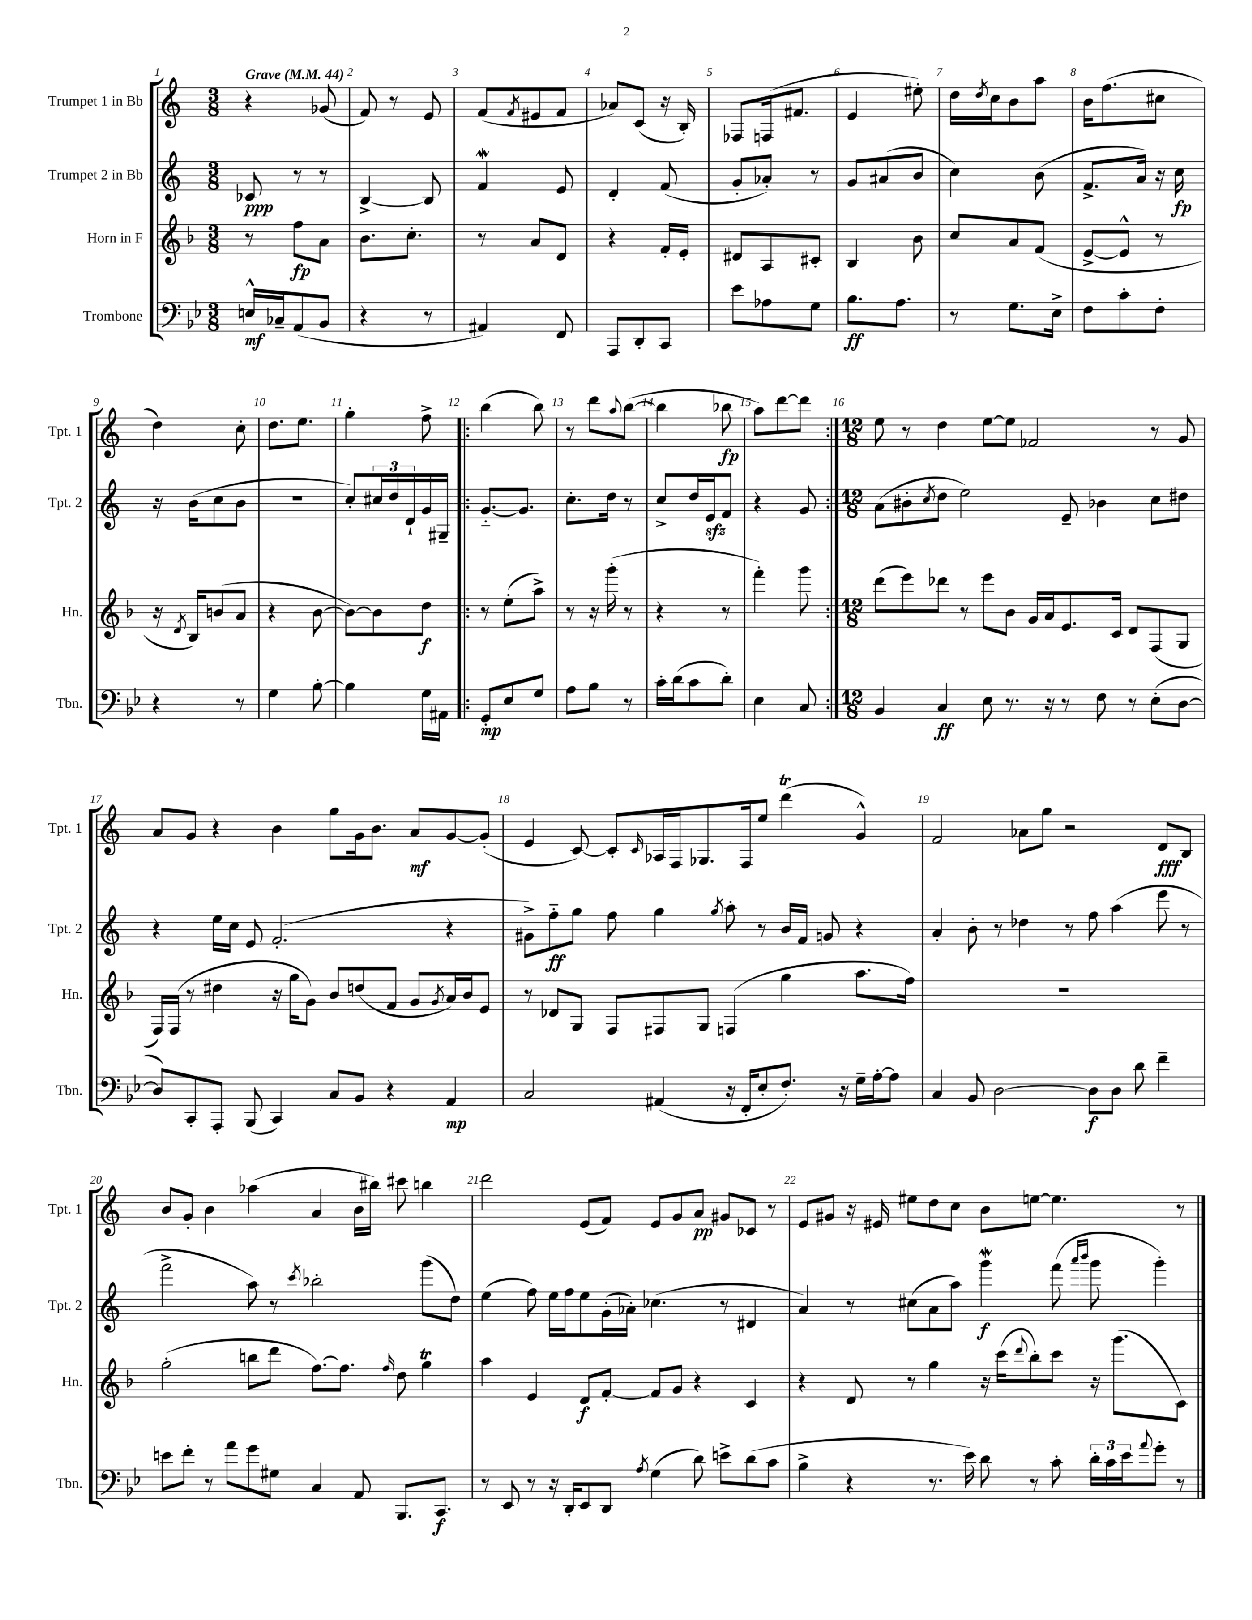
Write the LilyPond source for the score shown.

<<
\new StaffGroup <<
\new Staff = "s0" \with { instrumentName = "Trumpet 1 in Bb" shortInstrumentName = "Tpt. 1" } {
    \clef treble \key c \major \numericTimeSignature \time 3/8 \tempo "Grave" 4 = 44
    r4 ges'8( |
    f'8) r8 e'8 |
    f'8( \acciaccatura { f'8 } eis'8 f'8 |
    aes'8) c'8( r16 b16-.) |
    fes8 f16( fis'8. |
    e'4 eis''8-.) |
    d''16 \acciaccatura { d''8 } c''16 b'8 a''8 |
    b'16 f''8.( cis''8 |
    d''4) c''8-. |
    d''8. e''8. |
    g''4-. f''8-> |
    \repeat volta 2 { b''4( b''8) |
    r8 d'''8 \appoggiatura { a''8 } b''8~( |
    b''4 bes''8\fp |
    a''8) d'''8~ d'''8 | }
    \numericTimeSignature \time 12/8 e''8 r8 d''4 e''8~ e''8 fes'2 r8 g'8 |
    a'8 g'8 r4 b'4 g''8 g'16 b'8. a'8\mf g'8~ g'8-.( |
    e'4 c'8~) c'8-. \grace { c'16 } aes16 f16 ges8. f16 e''8 d'''4\trill( g'4-^) |
    f'2 aes'8 g''8 r2 d'8\fff b8 |
    b'8 g'8-. b'4 aes''4( a'4 b'16 bis''16) cis'''8 b''4 |
    d'''2 e'8( f'8) e'8 g'8 a'8\pp gis'8 ces'8 r8 |
    e'8 gis'8 r16 eis'16 eis''8 d''8 c''8 b'8 e''8~ e''4. r8 \bar "|." |
}
\new Staff = "s1" \with { instrumentName = "Trumpet 2 in Bb" shortInstrumentName = "Tpt. 2" } {
    \clef treble \key c \major \numericTimeSignature \time 3/8
    ces'8\ppp r8 r8 |
    b4~-> b8 |
    f'4\mordent e'8 |
    d'4-. f'8( |
    g'8-. aes'8-.) r8 |
    g'8 ais'8( b'8 |
    c''4) b'8( |
    f'8.-> a'16) r16 c''16\fp |
    r16 b'16( c''8 b'8 |
    R4. |
    c''8-.) \tuplet 3/2 { cis''16 d''16 d'16-! } g'16 gis16-- |
    \repeat volta 2 { g'8.~-_ g'8. |
    c''8.-. d''16 r8 |
    c''8-> d''16 e'16\sfz f'8 |
    r4 g'8 | }
    \numericTimeSignature \time 12/8 a'8( bis'8-. \acciaccatura { c''8 } d''8 e''2) e'8-- bes'4 c''8 dis''8 |
    r4 e''16 c''16 e'8 f'2.-.( r4 |
    gis'8->) f''8-_\ff g''8 f''8 g''4 \acciaccatura { g''8 } a''8-. r8 b'16 f'16 g'8 r4 |
    a'4-. b'8-. r8 des''4 r8 f''8 a''4( e'''8 r8 |
    f'''2-> a''8) r8 \acciaccatura { c'''8 } bes''2-. g'''8( d''8) |
    e''4( f''8) e''16 f''16 e''8 g'16-.( aes'16-.) ces''4.( r8 dis'4 |
    a'4) r8 cis''8( a'8 a''8) g'''4\mordent\f f'''8( \grace { a'''16 b'''16 } g'''8 g'''4-.) \bar "|." |
}
\new Staff = "s2" \with { instrumentName = "Horn in F" shortInstrumentName = "Hn." } {
    \clef treble \key f \major \numericTimeSignature \time 3/8
    r8 f''8\fp a'8 |
    bes'8. c''8.-. |
    r8 a'8 d'8 |
    r4 f'16-. e'16-. |
    dis'8 a8 cis'8-. |
    bes4 bes'8 |
    c''8 a'8 f'8( |
    e'8~-> e'8-^ r8 |
    r16 \acciaccatura { d'8 } bes16) b'8( a'8 |
    r4 bes'8~ |
    bes'8~) bes'8 d''8\f |
    \repeat volta 2 { r8 e''8-.( a''8->) |
    r8 r16 g'''16-.( r8 |
    r4 r8 |
    f'''4-.) g'''8 | }
    \numericTimeSignature \time 12/8 d'''8( e'''8) des'''8 r8 e'''8 bes'8 g'16 a'16 e'8. c'16 d'8 f8( g8 |
    f16) f16( r8 dis''4 r16 g''16 g'8) bes'8 d''8( f'8 g'8 \acciaccatura { g'8 } a'16) bes'16 e'8 |
    r8 des'8 g8 f8 fis8 g8 f4( g''4 a''8. f''16) |
    R1. |
    g''2-.( b''8 d'''8 f''8.~) f''8. \grace { f''16 } d''8 g''4\trill |
    a''4 e'4 d'8\f f'8~-. f'8 g'8 r4 c'4 |
    r4 d'8 r8 g''4 r16 c'''16( \appoggiatura { d'''8 } bes''8-.) c'''8 r16 g'''8.( c'8) \bar "|." |
}
\new Staff = "s3" \with { instrumentName = "Trombone" shortInstrumentName = "Tbn." } {
    \clef bass \key bes \major \numericTimeSignature \time 3/8
    e16-^\mf ces16-- a,8( bes,8 |
    r4 r8 |
    ais,4) f,8 |
    a,,8 d,8-. c,8 |
    ees'8 aes8 g8 |
    bes8.\ff a8. |
    r8 g8. ees16-> |
    f8 c'8-. f8-. |
    r4 r8 |
    g4 bes8~-. |
    bes4 g16 ais,16 |
    \repeat volta 2 { g,8-.\mp ees8 g8 |
    a8 bes8 r8 |
    c'16-. d'16( c'8 d'8-.) |
    ees4 c8 | }
    \numericTimeSignature \time 12/8 bes,4 c4\ff ees8 r8. r16 r8 f8 r8 ees8-.( d8~ |
    d8) c,8-. a,,8-. bes,,8( c,4) c8 bes,8 r4 a,4\mp |
    c2 ais,4( r16 f,16-. ees8-. f8.-.) r16 g16-- a16~-. a8 |
    c4 bes,8 d2~ d8\f d8 d'8 f'4-- |
    e'8 f'8-. r8 a'8 g'8 gis8 c4 a,8 bes,,8. c,8.\f |
    r8 ees,8 r8 r16 d,16-. ees,8 d,8 \acciaccatura { a8 } g4( d'8) e'8-> d'8( c'8 |
    bes4-> r4 r8. ees'16) d'8 r8 c'8-. \tuplet 3/2 { d'16-. c'16 ees'16 } \appoggiatura { a'8 } g'8-. r8 \bar "|." |
}
>>
>>
\layout { \context { \Score \override BarNumber.break-visibility = ##(#f #t #t) barNumberVisibility = #all-bar-numbers-visible } }
